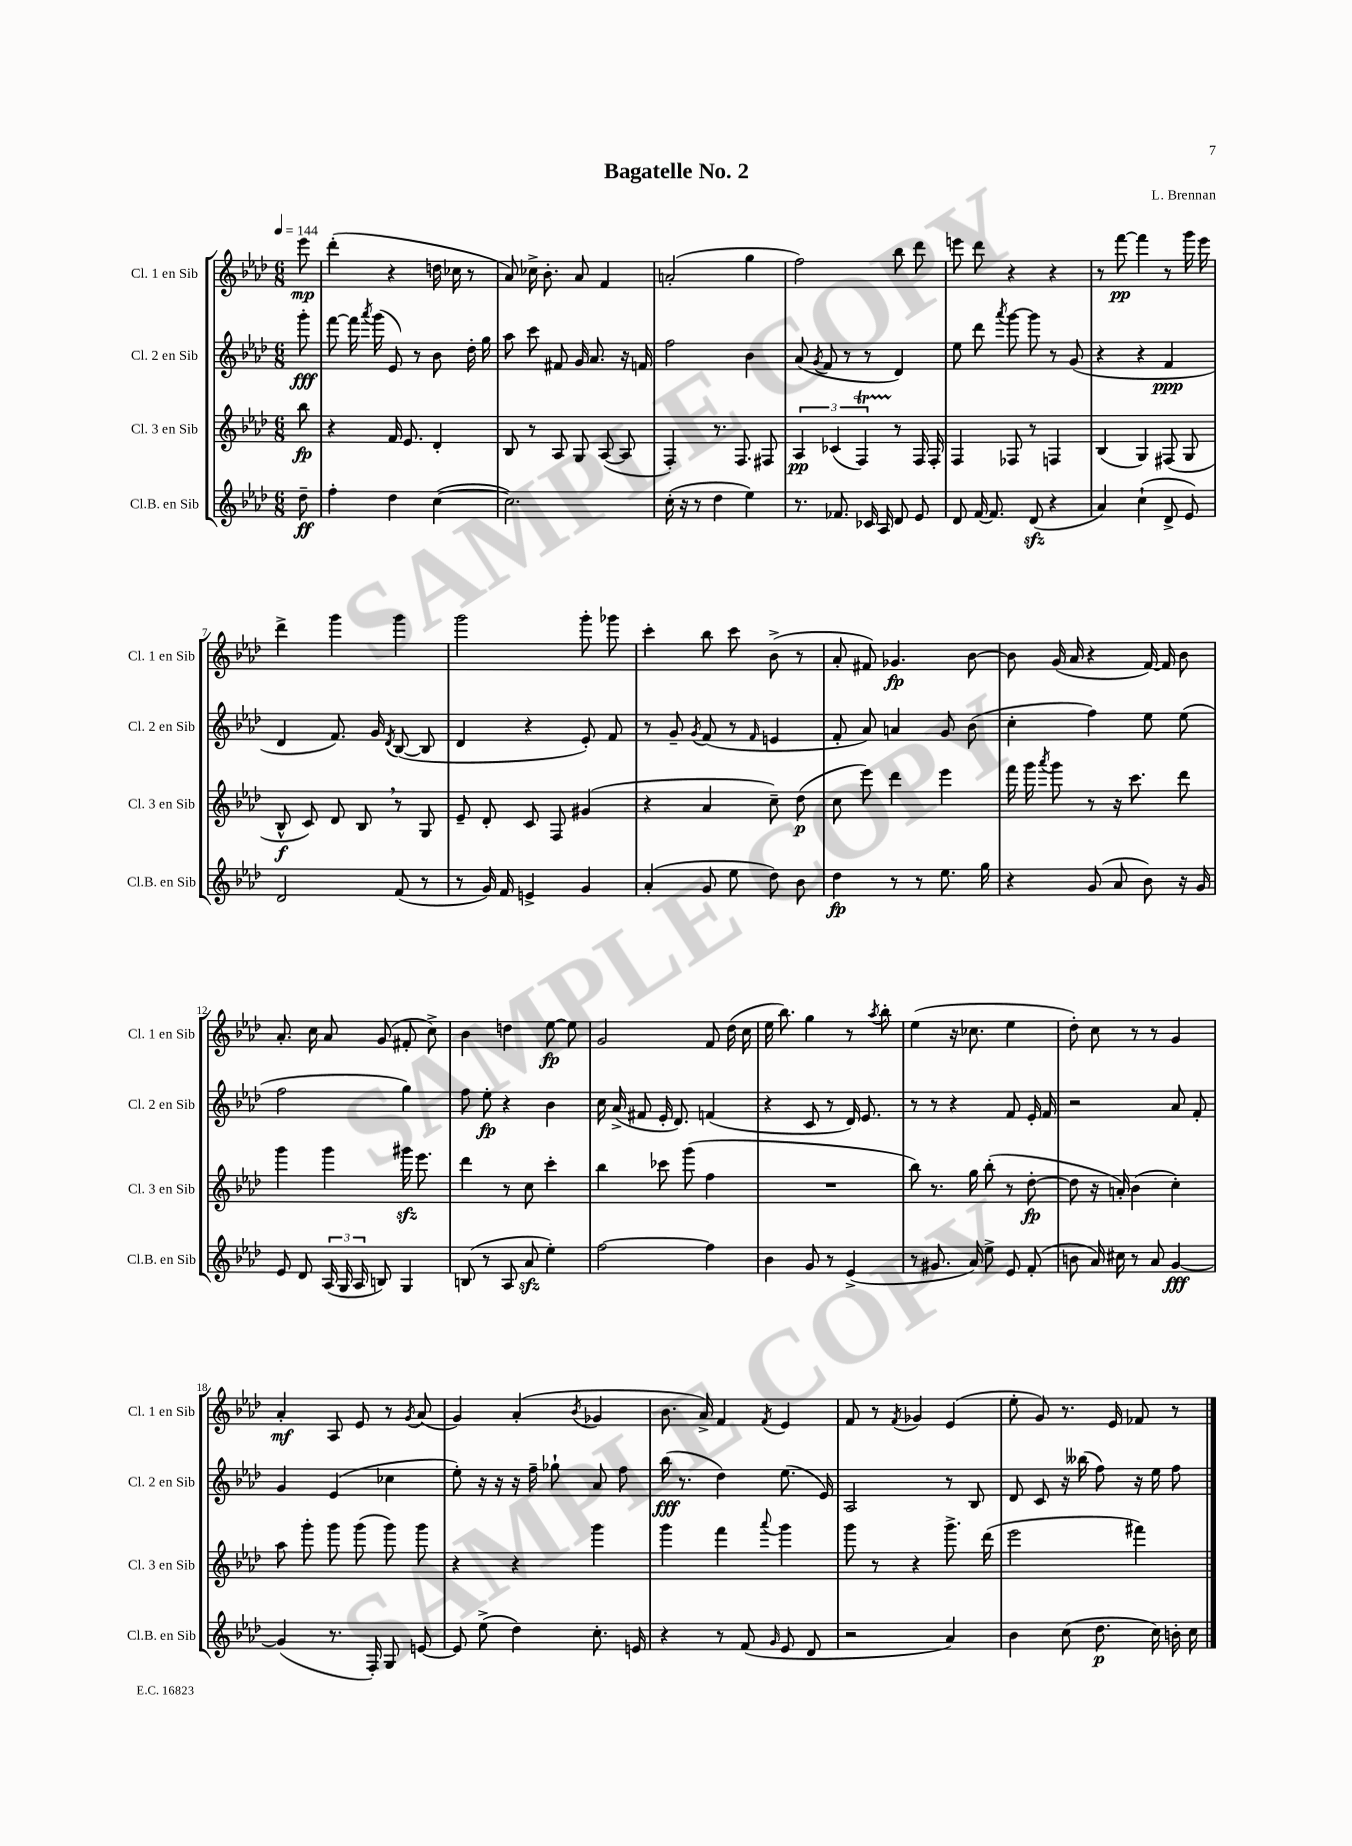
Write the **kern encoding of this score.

**kern	**kern	**kern	**kern
*staff4	*staff3	*staff2	*staff1
*clefG2	*clefG2	*clefG2	*clefG2
*k[b-e-a-d-]	*k[b-e-a-d-]	*k[b-e-a-d-]	*k[b-e-a-d-]
*M6/8	*M6/8	*M6/8	*M6/8
*MM144	*MM144	*MM144	*MM144
8dd-~	8bb-	8ggg'	8eee-
=	=	=	=
4ff'	4r	[8fff	(4ddd-'
.	.	16fff]	.
.	.	8qaaa-	.
.	.	(16ggg	.
4dd-	16f	8e-)	4r
.	8.e-	.	.
.	.	8r	.
([4cc	4d-'	8b-	16dd
.	.	.	16cc-
.	.	16dd-'	8r
.	.	16gg	.
=	=	=	=
2.cc])	8B-	8aa-	8a-)
.	8r	8ccc	16cc-^
.	.	.	8.b-'
.	8A-	8f#	.
.	8G	16g	8a-
.	.	8.a-	.
.	([8A-	.	4f
.	8A-]	16r	.
.	.	16f	.
=	=	=	=
(16cc'	4F')	2ff	(2a'
16r	.	.	.
8r	.	.	.
4dd-	8.r	.	.
.	8.F	.	.
4ee-)	.	4b-	4gg
.	8F#	.	.
=	=	=	=
8.r	6A-	(8a-	2ff)
.	.	8qg	.
.	.	8f	.
.	(6c-	.	.
8.f-	.	.	.
.	.	8r	.
.	6F)	.	.
16c-	.	8r	.
16A-	.	.	.
8d-	8r	4d-)	8bb-
8e-	16F	.	8ddd-
.	16F'	.	.
=	=	=	=
8d-	4F	8ee-	8eee
[16f	.	8ddd-	8ddd-
8.f]	.	.	.
.	.	8qaaa-	.
.	8F-	[8ggg	4r
(8d-	8r	8ggg]	.
4r	4F	8r	4r
.	.	(8g	.
=	=	=	=
4a-)	(4B-	4r	8r
.	.	.	[8fff
(4cc`	4G)	4r	4fff]
8d-^	(8F#	4f	8r
8e-)	8G	.	16ggg
.	.	.	16eee-
=	=	=	=
2d-	8B-^^	4d-	4ddd-^
.	8c)	.	.
.	8d-	8.f)	4ggg
.	8B-	.	.
.	.	16g	.
.	.	8qd-	.
(8f	8r	([8B-	4ggg
8r	8G	8B-]	.
=	=	=	=
8r	8e-~	4d-	2ggg
16g)	8d-'	.	.
16f	.	.	.
4e^	8c	4r	.
.	8F	.	.
4g	(4g#	8e-')	8ggg'
.	.	8f	8ggg-
=	=	=	=
(4a-'	4r	8r	4ccc'
.	.	8g~	.
.	.	8qg	.
8g	4a-	(8f	8bb-
8ee-	.	8r	8ccc
.	.	16qqf	.
8dd-)	8cc~)	4e	(8b-^
8b-	(8dd-	.	8r
=	=	=	=
4dd-	8cc	8f'	8a-'
.	8eee-)	8a-)	8f#)
8r	4ddd-	4a	4.g-
8r	.	.	.
8.ee-	4eee-	8g	.
.	.	(8b-	[8b-
16gg	.	.	.
=	=	=	=
4r	16fff	4cc'	8b-]
.	16ggg	.	.
.	8qaaa-	.	.
.	8ggg	.	(16g
.	.	.	16a-
(8g	8r	4ff)	4r
8a-	16r	.	.
.	8.ccc	.	.
8b-)	.	8ee-	[16f)
.	.	.	16f]
16r	8ddd-	(8ee-	8b-
16g	.	.	.
=	=	=	=
8e-	4ggg	2ff	8.a-'
8d-	.	.	.
.	.	.	16cc
(24A-	4ggg	.	8a-
24G	.	.	.
24A-	.	.	.
8B)	.	.	(8g
4G	16ggg#	4gg)	8f#'
.	8.eee-	.	.
.	.	.	8cc^)
=	=	=	=
(8B	4ddd-	8ff	4b-
8r	.	8ee-'	.
8A-	8r	4r	4dd
8a-	8cc	.	.
4ee-')	4ccc'	4b-	[8ee-
.	.	.	8ee-]
=	=	=	=
[2ff	4bb-	16cc	2g
.	.	(16a-^	.
.	.	8f#	.
.	8ccc-	16e-'	.
.	.	8.d-)	.
.	(8ggg	.	.
4ff]	4ff	(4f	8f
.	.	.	(16dd-
.	.	.	16cc
=	=	=	=
4b-	2.r	4r	16ee-
.	.	.	8.bb-)
8g	.	8c	4gg
8r	.	8r	.
(4e-^	.	16d-)	8r
.	.	8.e-	.
.	.	.	8qaa-
.	.	.	8bb-'
=	=	=	=
8r	8bb-)	8r	(4ee-
8.g#	8.r	8r	.
.	.	4r	16r
16a-)	16gg	.	8.cc-
8ee-^	(8bb-'	.	.
8e-	8r	8f	4ee-
(8f'	[8dd-'	16e-'	.
.	.	16f	.
=	=	=	=
8b	8dd-]	2r	8dd-')
16a-)	16r	.	8cc
16cc#	16a')	.	.
8r	(4b-	.	8r
8a-	.	.	8r
[4g	4cc')	8a-	4g
.	.	8f'	.
=	=	=	=
(4g]	8aa-	4g	4a-'
.	8ggg'	.	.
8.r	8ggg	(4e-	8A-
.	(8ggg	.	8e-
16F')	.	.	.
8G	8ggg)	4cc-	8r
.	.	.	8qg
[8e	8ggg	.	(8a-
=	=	=	=
8e]	4r	8ee-')	4g)
(8ee-^	.	16r	.
.	.	16r	.
4dd-)	4r	16r	(4a-'
.	.	16ff~	.
.	.	8gg-`	.
.	.	.	8qb-
8.cc'	4ggg	8a-	4g-
.	.	8ff	.
16e	.	.	.
=	=	=	=
4r	4ggg	(16bb-	8.b-
.	.	8.r	.
.	.	.	16a-^)
8r	4fff	4dd-)	4f
(8f	.	.	.
16qqg	8qqaaa-	.	8qf
8e-	4ggg	(8.ee-	4e-
8d-	.	.	.
.	.	16e-)	.
=	=	=	=
2r	8ggg	2A-	8f
.	8r	.	8r
.	.	.	8qf
.	4r	.	4g-
4a-)	8.ggg^	8r	(4e-
.	.	8B-	.
.	(16ddd-	.	.
=	=	=	=
4b-	2eee-	8d-	8ee-'
.	.	8c	8g)
(8cc	.	16r	8.r
.	.	(16bb--	.
8.dd-	.	8ff)	.
.	.	.	16e-
.	4fff#)	16r	8f-
16cc)	.	16ee-	.
16b'	.	8ff	8r
16cc	.	.	.
==	==	==	==
*-	*-	*-	*-
